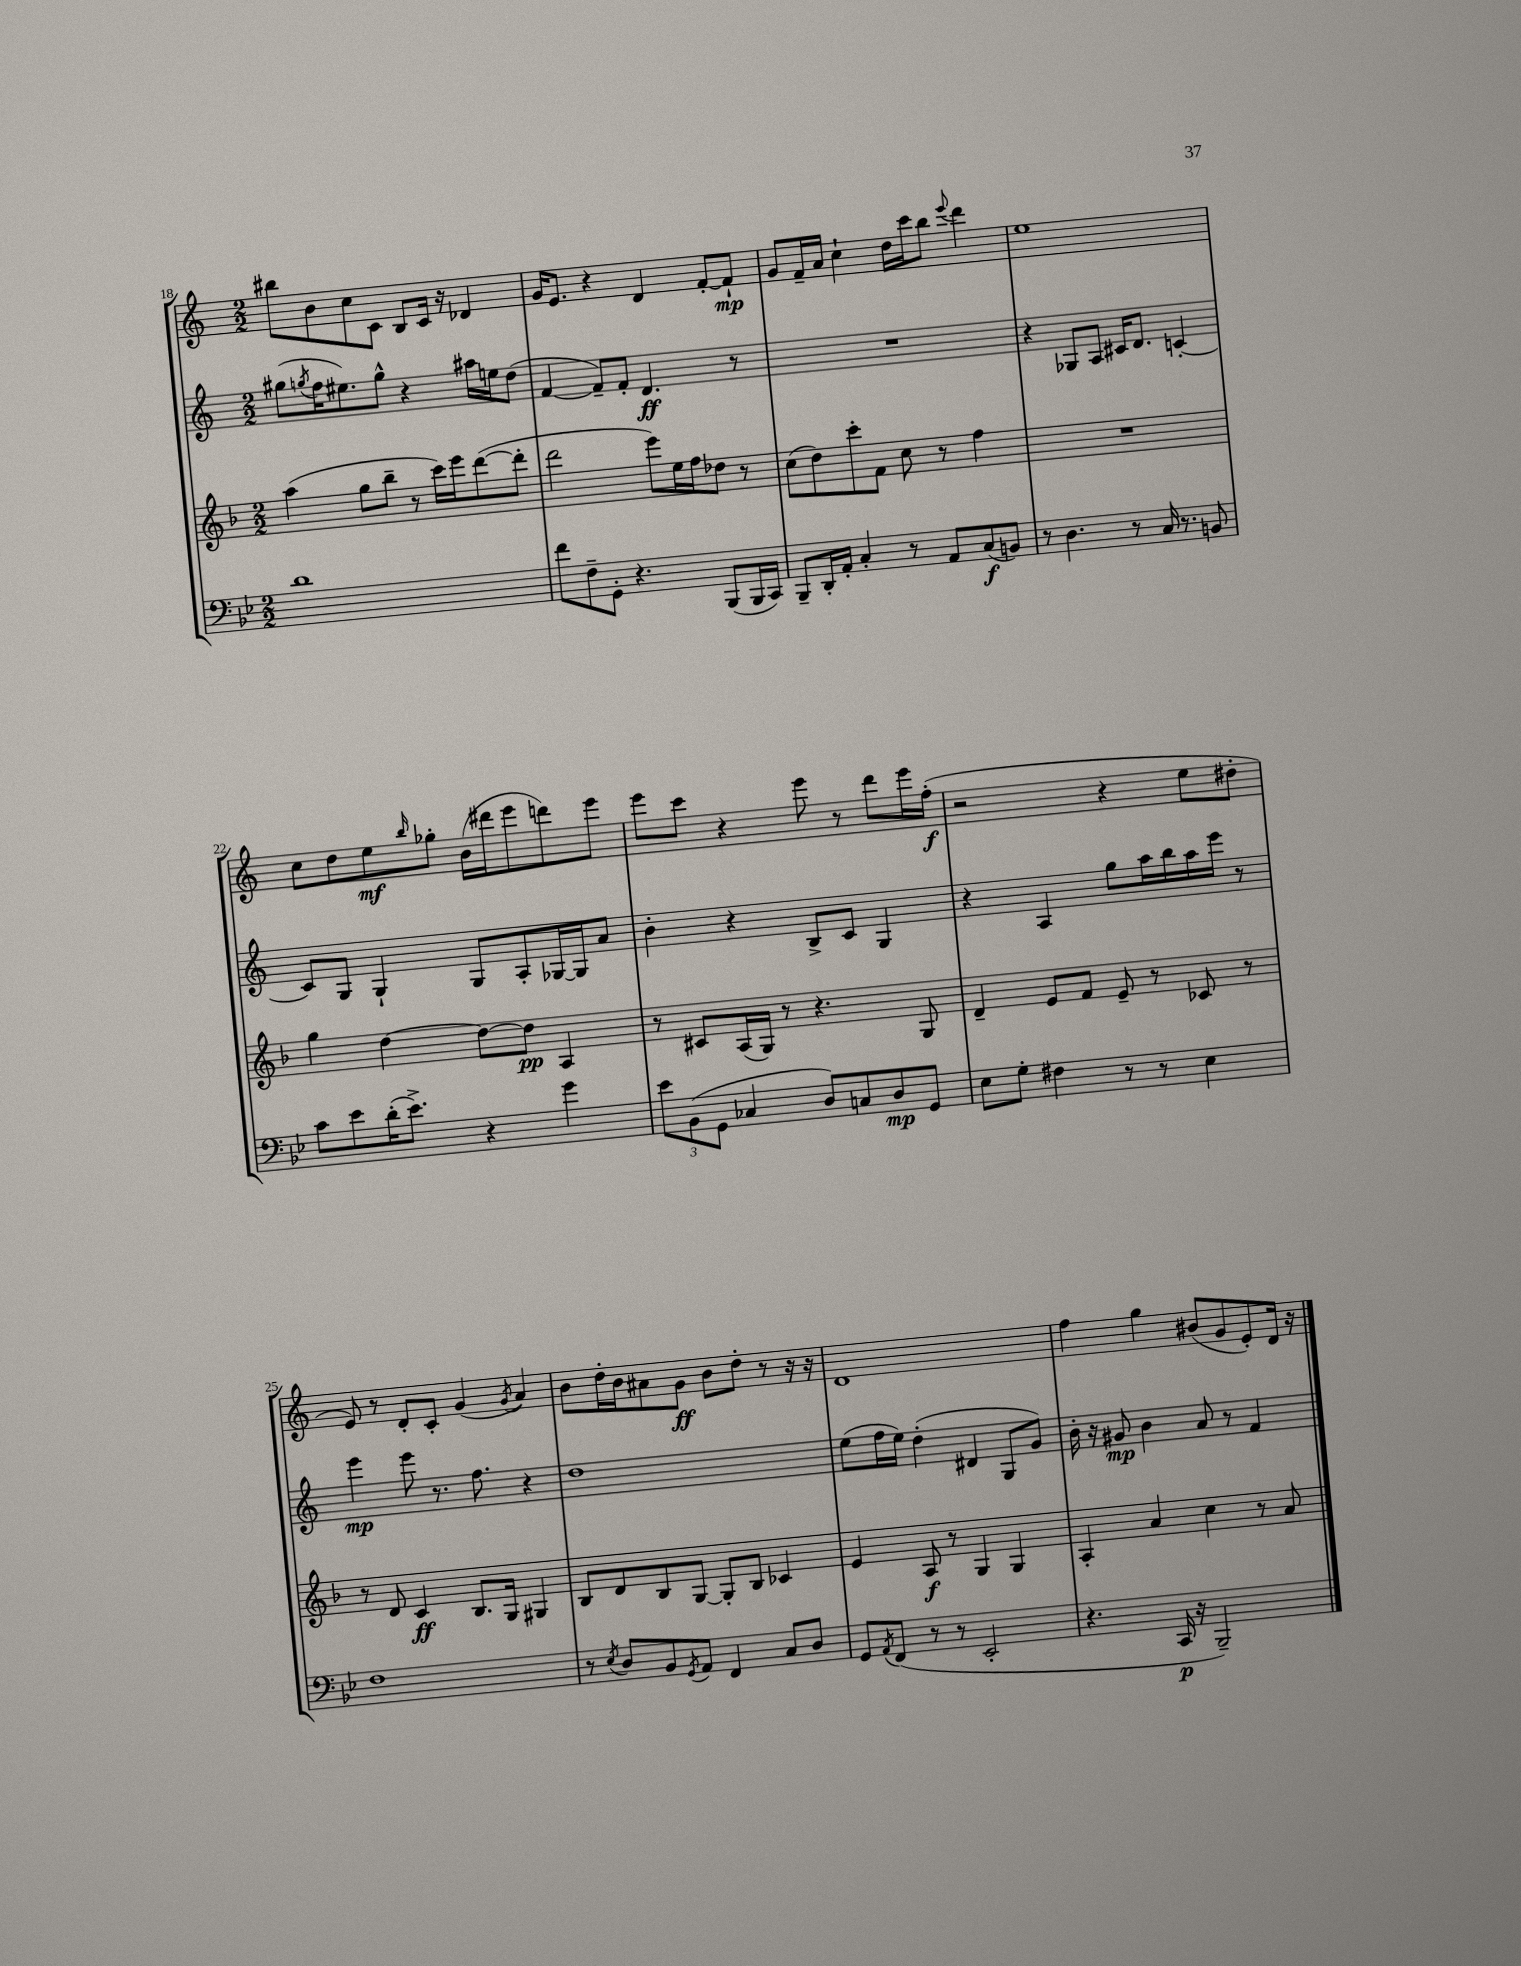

**kern	**dynam	**kern	**dynam	**kern	**dynam	**kern	**dynam
*part4	*part4	*part3	*part3	*part2	*part2	*part1	*part1
*staff4	*staff4	*staff3	*staff3	*staff2	*staff2	*staff1	*staff1
*clefF4	*	*clefG2	*	*clefG2	*	*clefG2	*
*k[b-e-]	*	*k[b-]	*	*k[]	*	*k[]	*
*M2/2	*	*M2/2	*	*M2/2	*	*M2/2	*
=18	=18	=18	=18	=18	=18	=18	=18
1d	.	(4aa\	.	(8gg#X\L	.	8bb#X\L	.
.	.	.	.	8qggn/	.	.	.
.	.	.	.	16ff\K	.	8b\	.
.	.	.	.	8.ee#X\)	.	.	.
.	.	8gg\L	.	.	.	8cc\	.
.	.	8bb-~\J	.	8gg^^\J	.	8c\J	.
.	.	8r	.	4r	.	8B/L	.
.	.	16ccc\LL)	.	.	.	16c/Jk	.
.	.	16eee\J	.	.	.	16r	.
.	.	([8ddd\	.	16aa#X\LL	.	4d-X/	.
.	.	.	.	16een\J	.	.	.
.	.	8ddd'\J]	.	(8dd\J	.	.	.
=19	=19	=19	=19	=19	=19	=19	=19
8f\L	.	2ddd\	.	[4f/	.	16g/KL	.
.	.	.	.	.	.	8.e/J	.
8F~\	.	.	.	.	.	.	.
8GG'\J	.	.	.	8f~/L])	.	4r	.
4.r	.	.	.	8f'/J	.	.	.
.	.	8eee\L)	.	4.d/	ff	4d/	.
.	.	16ee\L	.	.	.	.	.
.	.	16ff\J	.	.	.	.	.
(8BBB-/L	.	8dd-X\J	.	.	.	[8f'/L	.
16BBB-/L	.	8r	.	8r	.	8f`/J]	mp
16CC/JJ)	.	.	.	.	.	.	.
=20	=20	=20	=20	=20	=20	=20	=20
8BBB-~/L	.	(8cc\L	.	1r	.	8g/L	.
16DD'/L	.	8dd\)	.	.	.	16f~/L	.
16AA'/JJ	.	.	.	.	.	16a/JJ	.
4C'/	.	8ccc'\	.	.	.	4cc`\	.
.	.	8f\J	.	.	.	.	.
8r	.	8cc\	.	.	.	16dd\LL	.
.	.	.	.	.	.	16ccc\J	.
8AA/L	.	8r	.	.	.	8bb\J	.
.	.	.	.	.	.	8qqeee/	.
(8C/	f	4ff\	.	.	.	4ddd\	.
8BBn/J)	.	.	.	.	.	.	.
=21	=21	=21	=21	=21	=21	=21	=21
8r	.	1r	.	4r	.	1ee	.
4.D\	.	.	.	.	.	.	.
.	.	.	.	8G-X/L	.	.	.
.	.	.	.	8A/J	.	.	.
8r	.	.	.	16c#X/KL	.	.	.
.	.	.	.	8.d/J	.	.	.
16C/	.	.	.	.	.	.	.
8.r	.	.	.	.	.	.	.
.	.	.	.	[4cn'/	.	.	.
8BBn/	.	.	.	.	.	.	.
!!LO:LB:g=z
=22	=22	=22	=22	=22	=22	=22	=22
8c\L	.	4gg\	.	8c/L]	.	8cc\L	.
8e-\	.	.	.	8G/J	.	8dd\	.
(16d'\K	.	[4dd\	.	4G`/	.	8ee\	mf
8.e-^\J)	.	.	.	.	.	.	.
.	.	.	.	.	.	16qqbb/	.
.	.	.	.	.	.	8gg-X'\J	.
4r	.	8dd\L_	.	8G/L	.	(16b\LL	.
.	.	.	.	.	.	16ddd#X\J	.
.	.	8dd\J]	pp	8A'/	.	8eee\	.
4g\	.	4A/	.	[16G-X/L	.	8dddn\)	.
.	.	.	.	16G-/J]	.	.	.
.	.	.	.	8a/J	.	8eee\J	.
=23	=23	=23	=23	=23	=23	=23	=23
12e-\L	.	8r	.	4b'\	.	8eee\L	.
(12BB-\	.	.	.	.	.	.	.
.	.	8c#X/L	.	.	.	8ccc\J	.
12GG\J	.	.	.	.	.	.	.
4C-X/	.	(16A/L	.	4r	.	4r	.
.	.	16G/JJ)	.	.	.	.	.
.	.	8r	.	.	.	.	.
8D/L)	.	4.r	.	8B^/L	.	8eee\	.
8Cn/	.	.	.	8c/J	.	8r	.
8D/	mp	.	.	4G/	.	8ddd\L	.
8GG/J	.	8G/	.	.	.	16eee\L	.
.	.	.	.	.	.	(16ff'\JJ	f
=24	=24	=24	=24	=24	=24	=24	=24
8E-\L	.	4d~/	.	4r	.	2r	.
8G'\J	.	.	.	.	.	.	.
4F#X\	.	8e/L	.	4A/	.	.	.
.	.	8f/J	.	.	.	.	.
8r	.	8e~/	.	8gg\L	.	4r	.
8r	.	8r	.	16aa\L	.	.	.
.	.	.	.	16bb\	.	.	.
4E-\	.	8c-X/	.	16aa\	.	8ee\L	.
.	.	.	.	16eee\JJ	.	.	.
.	.	8r	.	8r	.	8dd#X'\J	.
!!LO:LB:g=z
=25	=25	=25	=25	=25	=25	=25	=25
1F	.	8r	.	4eee\	mp	8e/)	.
.	.	8d/	.	.	.	8r	.
.	.	4c/	ff	8eee\	.	8d'/L	.
.	.	.	.	8.r	.	8c'/J	.
.	.	8.B-/L	.	.	.	(4g/	.
.	.	.	.	8.ff\	.	.	.
.	.	16G/Jk	.	.	.	.	.
.	.	.	.	.	.	8qg/	.
.	.	4G#X/	.	4r	.	4a/)	.
=26	=26	=26	=26	=26	=26	=26	=26
8r	.	8B-/L	.	1dd	.	8b\L	.
8qE-/	.	.	.	.	.	.	.
8D/L	.	8d/	.	.	.	16dd'\L	.
.	.	.	.	.	.	16b\J	.
8BB-/	.	8B-/	.	.	.	8a#X\	.
8qGG/	.	.	.	.	.	.	.
8AA/J	.	[8G/J	.	.	.	8g\J	ff
4FF/	.	8G'/L]	.	.	.	8b\L	.
.	.	8B-/J	.	.	.	8dd'\J	.
8C/L	.	4c-X/	.	.	.	8r	.
8D/J	.	.	.	.	.	16r	.
.	.	.	.	.	.	16r	.
=27	=27	=27	=27	=27	=27	=27	=27
8GG/L	.	4e/	.	(8ee\L	.	1d	.
8qAA/	.	.	.	.	.	.	.
(8FF/J	.	.	.	16ff\L	.	.	.
.	.	.	.	16ee\JJ)	.	.	.
8r	.	8A/	f	(4dd'\	.	.	.
8r	.	8r	.	.	.	.	.
2EE-'/	.	4G/	.	4d#X/	.	.	.
.	.	4G/	.	8G/L	.	.	.
.	.	.	.	8g/J)	.	.	.
=28	=28	=28	=28	=28	=28	=28	=28
4.r	.	4A'/	.	16b'\	.	4ff\	.
.	.	.	.	16r	.	.	.
.	.	.	.	8g#X/	mp	.	.
.	.	4a/	.	4b\	.	4gg\	.
16CC/	p	.	.	.	.	.	.
16r	.	.	.	.	.	.	.
2BBB-~/)	.	4cc\	.	8a/	.	(8b#X/L	.
.	.	.	.	8r	.	8g/	.
.	.	8r	.	4f/	.	8e'/)	.
.	.	8a/	.	.	.	16d/Jk	.
.	.	.	.	.	.	16r	.
==	==	==	==	==	==	==	==
*-	*-	*-	*-	*-	*-	*-	*-
